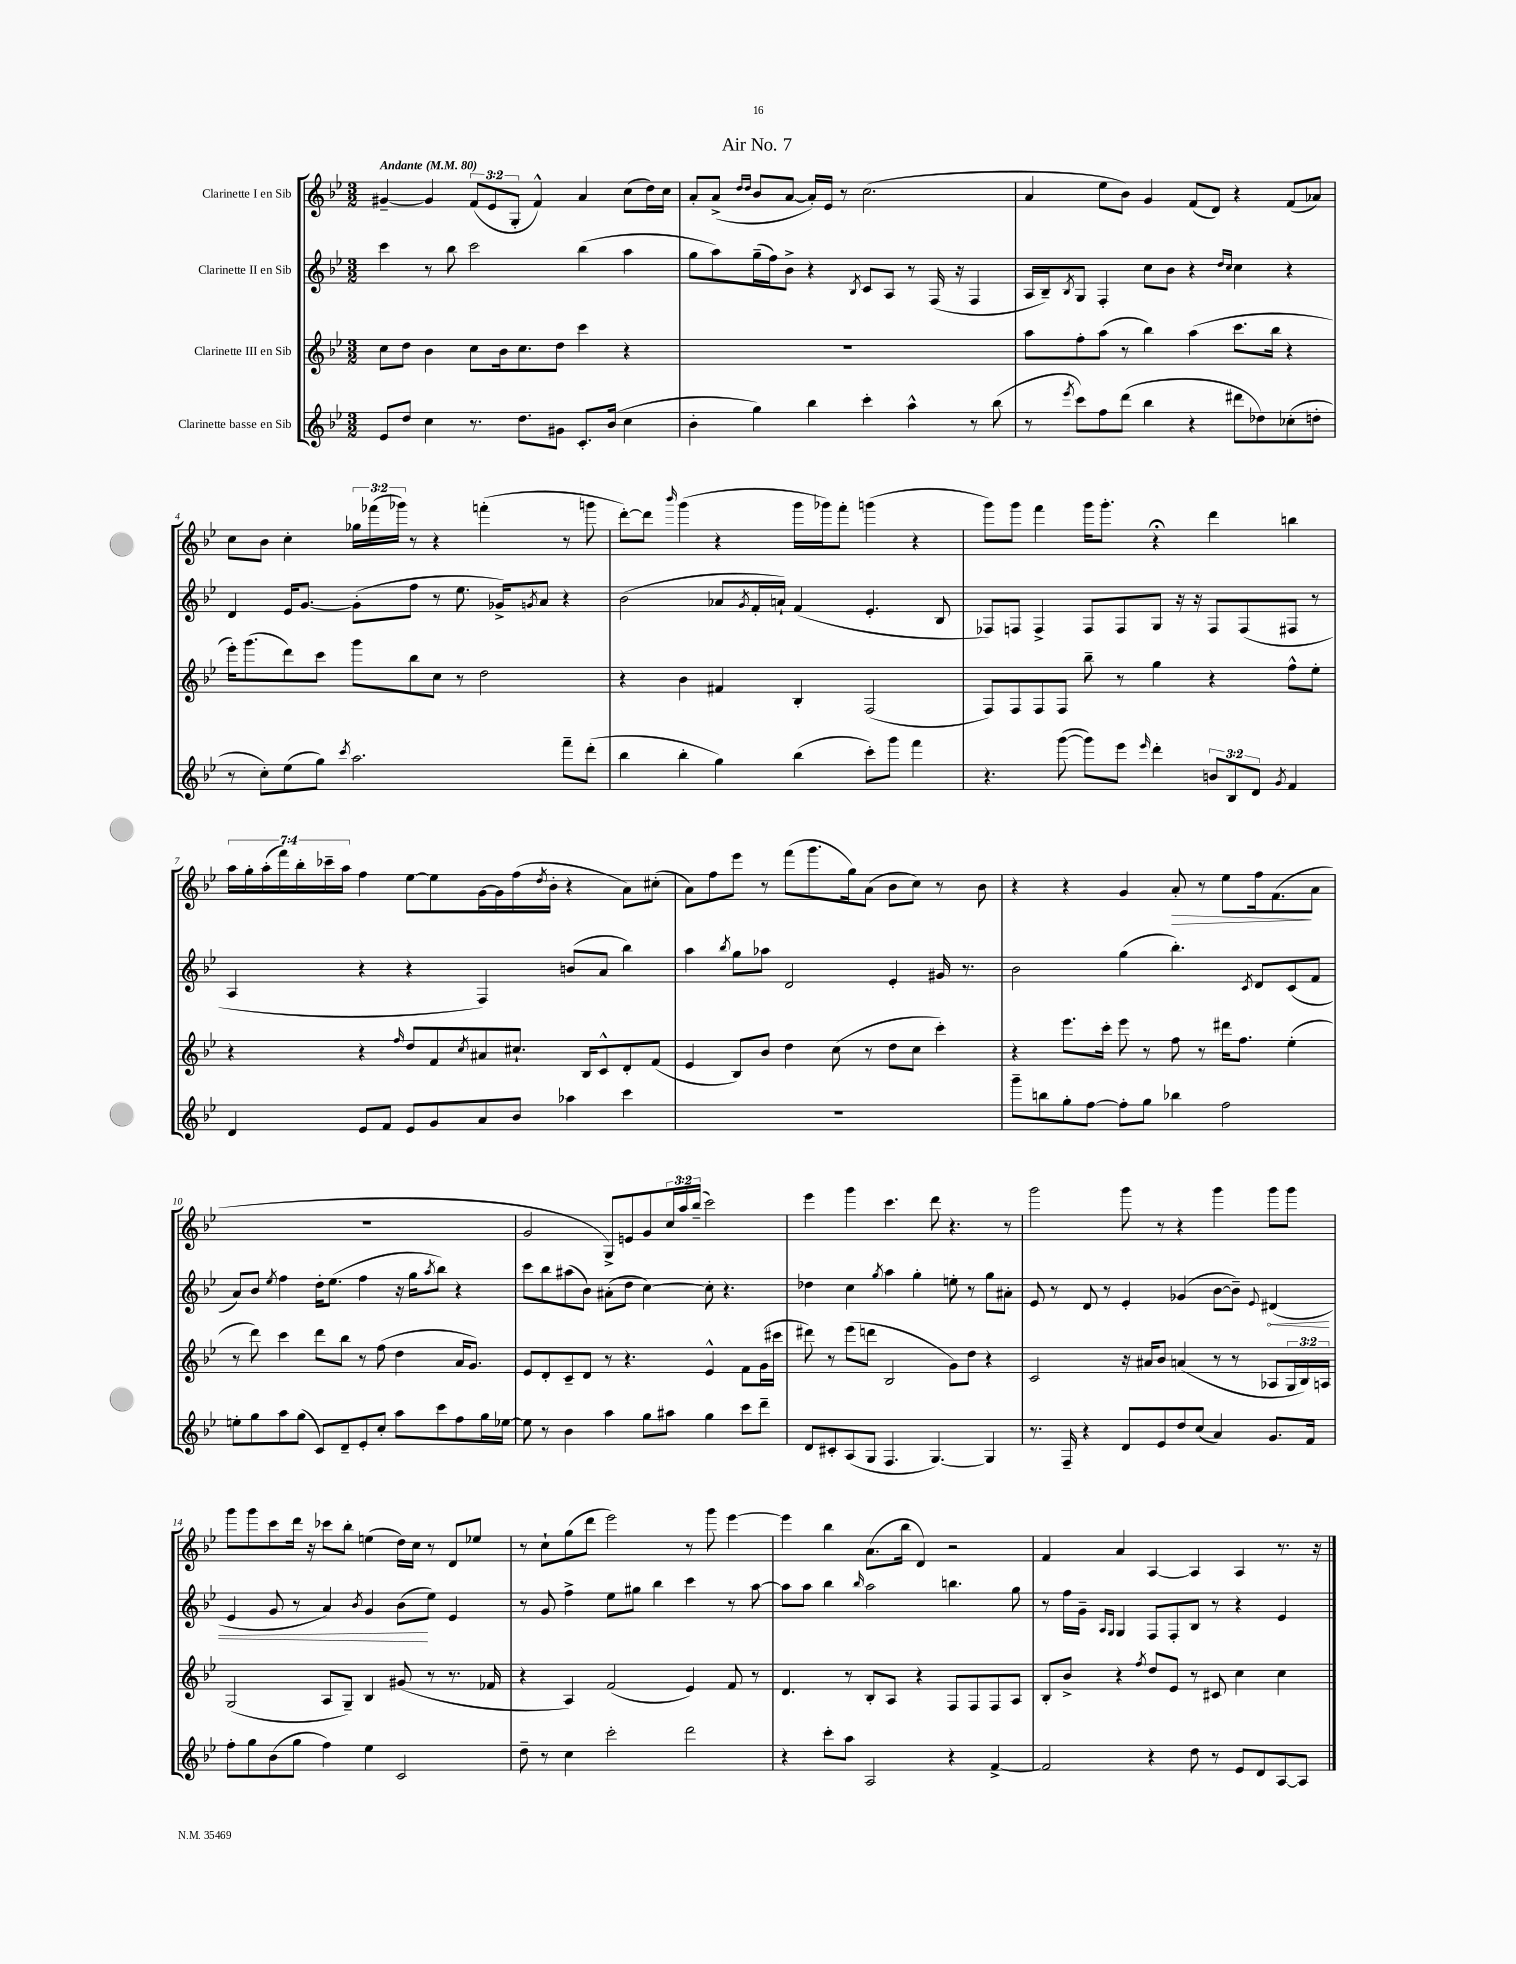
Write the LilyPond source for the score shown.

\header { title = "Air No. 7" }
<<
\new StaffGroup <<
\new Staff = "s0" \with { instrumentName = "Clarinette I en Sib" } {
    \clef treble \key bes \major \numericTimeSignature \time 3/2 \override Staff.TupletNumber.text = #tuplet-number::calc-fraction-text \tempo "Andante" 4 = 80
    gis'4~-- gis'4 \tuplet 3/2 { f'8( ees'8 g8-. } f'4-^) a'4 c''8( d''16) c''16 |
    a'8-. a'8->( \grace { d''16 d''16 } bes'8 a'8~ a'16-.) ees'16 r8 c''2.( |
    a'4 ees''8 bes'8) g'4 f'8( d'8) r4 f'8( aes'8) |
    c''8 bes'8 c''4-. \tuplet 3/2 { ges''16 fes'''16( ges'''16) } r8 r4 f'''4-.( r8 g'''8 |
    d'''8~-.) d'''8 \grace { bes'''16 } g'''4( r4 g'''16 ges'''16) f'''8-. g'''4( r4 |
    g'''8) g'''8 f'''4 g'''16 g'''8.-. r4\fermata d'''4 b''4 |
    \tuplet 7/4 { a''16 g''16-. a''16-.( f'''16) bes''16-. ces'''16-- a''16 } f''4 ees''8~ ees''8 g'16~ g'16 f''16( \acciaccatura { d''8 } bes'16-. r4 a'8) cis''8-.( |
    a'8) f''8 ees'''8 r8 f'''8( g'''8. g''16) a'8( bes'8 c''8) r8 bes'8 |
    r4 r4 g'4 a'8-.\> r8 ees''8 f''16 f'8.\!( a'8 |
    R1. |
    g'2 g8->) e'8 g'8 \tuplet 3/2 { c''16 a''16 bes''16--( } c'''2) |
    ees'''4 g'''4 c'''4. d'''8 r4. r8 |
    g'''2 g'''8 r8 r4 g'''4 g'''8 g'''8 |
    g'''8 g'''8 c'''8 d'''16 r16 ces'''8 bes''8-. e''4( d''16) c''16 r8 d'8 ees''8 |
    r8 c''8-! g''8( d'''8 ees'''2) r8 g'''8 ees'''4~ |
    ees'''4 bes''4 a'8.( bes''16 d'4) r2 |
    f'4 a'4 a4~ a4 a4 r8. r16 \bar "|." |
}
\new Staff = "s1" \with { instrumentName = "Clarinette II en Sib" } {
    \clef treble \key bes \major \numericTimeSignature \time 3/2
    c'''4 r8 bes''8 c'''2 bes''4( a''4 |
    g''8 a''8) g''16--( f''16) bes'8-> r4 \acciaccatura { bes8 } c'8 a8 r8 f16( r16 f4 |
    a16 bes16--) \acciaccatura { bes8 } g8 f4-. c''8 bes'8 r4 \grace { d''16 c''16 } c''4 r4 |
    d'4 ees'16 g'8.~ g'8-.( f''8 r8 ees''8. ges'16->) \acciaccatura { g'8 } a'8 r4 |
    bes'2( aes'8 \acciaccatura { g'8 } f'16-. a'16-!) f'4( ees'4.-. bes8 |
    fes8) f8 f4-> f8 f8 g8 r16 r16 f8 f8( fis8 r8 |
    a4 r4 r4 f4) b'8( a'8 bes''4) |
    a''4 \acciaccatura { bes''8 } g''8 aes''8 d'2 ees'4-. gis'16 r8. |
    bes'2 g''4( bes''4.-.) \acciaccatura { c'8 } d'8 c'8( f'8 |
    a'8) bes'8 \acciaccatura { ees''8 } f''4 d''16-. ees''8.( f''4 r16 g''16 \acciaccatura { a''8 } bes''8) r4 |
    c'''8 bes''8 ais''8( bes'8) ais'8-.( d''8 c''4~) c''8-. r4. |
    des''4 c''4 \acciaccatura { g''8 } a''4 g''4-. e''8-. r8 g''8 ais'8-. |
    ees'8 r8 d'8 r8 ees'4-. ges'4( bes'8~ bes'8--) \appoggiatura { ees'8 } \once \override Hairpin.circled-tip = ##t dis'4\<( |
    ees'4 g'8 r8 a'4) \acciaccatura { bes'8 } g'4 bes'8\!( ees''8) ees'4 |
    r8 g'8 f''4-> ees''8 gis''8 bes''4 c'''4 r8 a''8~ |
    a''8 a''8 bes''4 \grace { bes''16 } a''2 b''4. g''8 |
    r8 f''16 g'16-- \grace { a16 g16 } g4 f8 f8-. bes8 r8 r4 ees'4 \bar "|." |
}
\new Staff = "s2" \with { instrumentName = "Clarinette III en Sib" } {
    \clef treble \key bes \major \numericTimeSignature \time 3/2 \override Staff.TupletNumber.text = #tuplet-number::calc-fraction-text
    c''8 d''8 bes'4 c''8 bes'16 c''8. d''8 c'''4 r4 |
    R1. |
    a''8 f''8-. a''8( r8 bes''4) a''4( c'''8. bes''16 r4 |
    ees'''16-.) g'''8.( d'''8) c'''8 g'''8 bes''8 c''8 r8 d''2 |
    r4 bes'4 fis'4 bes4-. f2( |
    f8) f8 f8 f8 bes''8-- r8 g''4 r4 f''8-^ ees''8-. |
    r4 r4 \grace { f''16 } d''8 f'8 \acciaccatura { c''8 } ais'8 cis''8.-! bes16 c'8-^ d'8-. f'8( |
    ees'4 bes8) bes'8 d''4 c''8( r8 d''8 c''8 c'''4-.) |
    r4 ees'''8. c'''16-. ees'''8 r8 f''8 r8 dis'''16 f''8. ees''4-.( |
    r8 d'''8) c'''4 d'''8 bes''8 r8 f''8( d''4 a'16 g'8.) |
    ees'8 d'8-. c'8-- d'8 r8 r4. ees'4-^ f'8 g'16( cis'''16 |
    dis'''8) r8 ees'''8( d'''8 bes2 g'8) d''8 r4 |
    c'2 r16 ais'16 bes'8 a'4( r8 r8 aes8 \tuplet 3/2 { g16 bes16) a16 } |
    g2( a8 g8--) bes4 gis'8( r8 r8. fes'16 |
    r4 a4) f'2( ees'4) f'8 r8 |
    d'4. r8 bes8-. a8 r4 f8 f8 f8 a8 |
    bes8-. bes'8-> r4 \acciaccatura { f''8 } d''8 ees'8 r8 cis'8 c''4 c''4 \bar "|." |
}
\new Staff = "s3" \with { instrumentName = "Clarinette basse en Sib" } {
    \clef treble \key bes \major \numericTimeSignature \time 3/2 \override Staff.TupletNumber.text = #tuplet-number::calc-fraction-text
    ees'8 d''8 c''4 r8. d''8. gis'8 c'8.-. bes'16( c''4 |
    bes'4-. g''4) bes''4 c'''4-. a''4-^ r8 bes''8( |
    r8 \acciaccatura { ees'''8 } c'''8) f''8 d'''8( bes''4 r4 dis'''8 des''8) ces''8-.( d''8-. |
    r8 c''8-.) ees''8( g''8) \acciaccatura { c'''8 } a''2. f'''8-- d'''8-.( |
    bes''4 bes''4-. g''4) bes''4( c'''8-.) g'''8 f'''4 |
    r4. g'''8~( g'''8) ees'''8 \grace { ees'''16 } d'''4-. \tuplet 3/2 { b'8 bes8 d'8 } \acciaccatura { g'8 } f'4 |
    d'4 ees'8 f'8 ees'8 g'8 a'8 bes'8 aes''4 c'''4 |
    R1. |
    g'''8-- b''8 g''8-. f''8~ f''8-. g''8 bes''4 f''2 |
    e''8-. g''8 a''8 g''8( c'8) d'8-- ees'8-. c''8-. a''8 c'''8 f''8 g''16 ees''16~ |
    ees''8 r8 bes'4 a''4 g''8 ais''8 g''4 c'''8 d'''8-- |
    d'8 cis'8-. a8( g8 f4. g4.~) g4 |
    r8. f16-- r4 d'8 ees'8 d''8 c''8( a'4) g'8. f'16 |
    f''8-. g''8 bes'8( g''8 f''4) ees''4 c'2 |
    d''8-- r8 c''4 c'''2-. d'''2 |
    r4 c'''8-. a''8 a2 r4 f'4~-> |
    f'2 r4 d''8 r8 ees'8 d'8 a8~ a8 \bar "|." |
}
>>
>>
